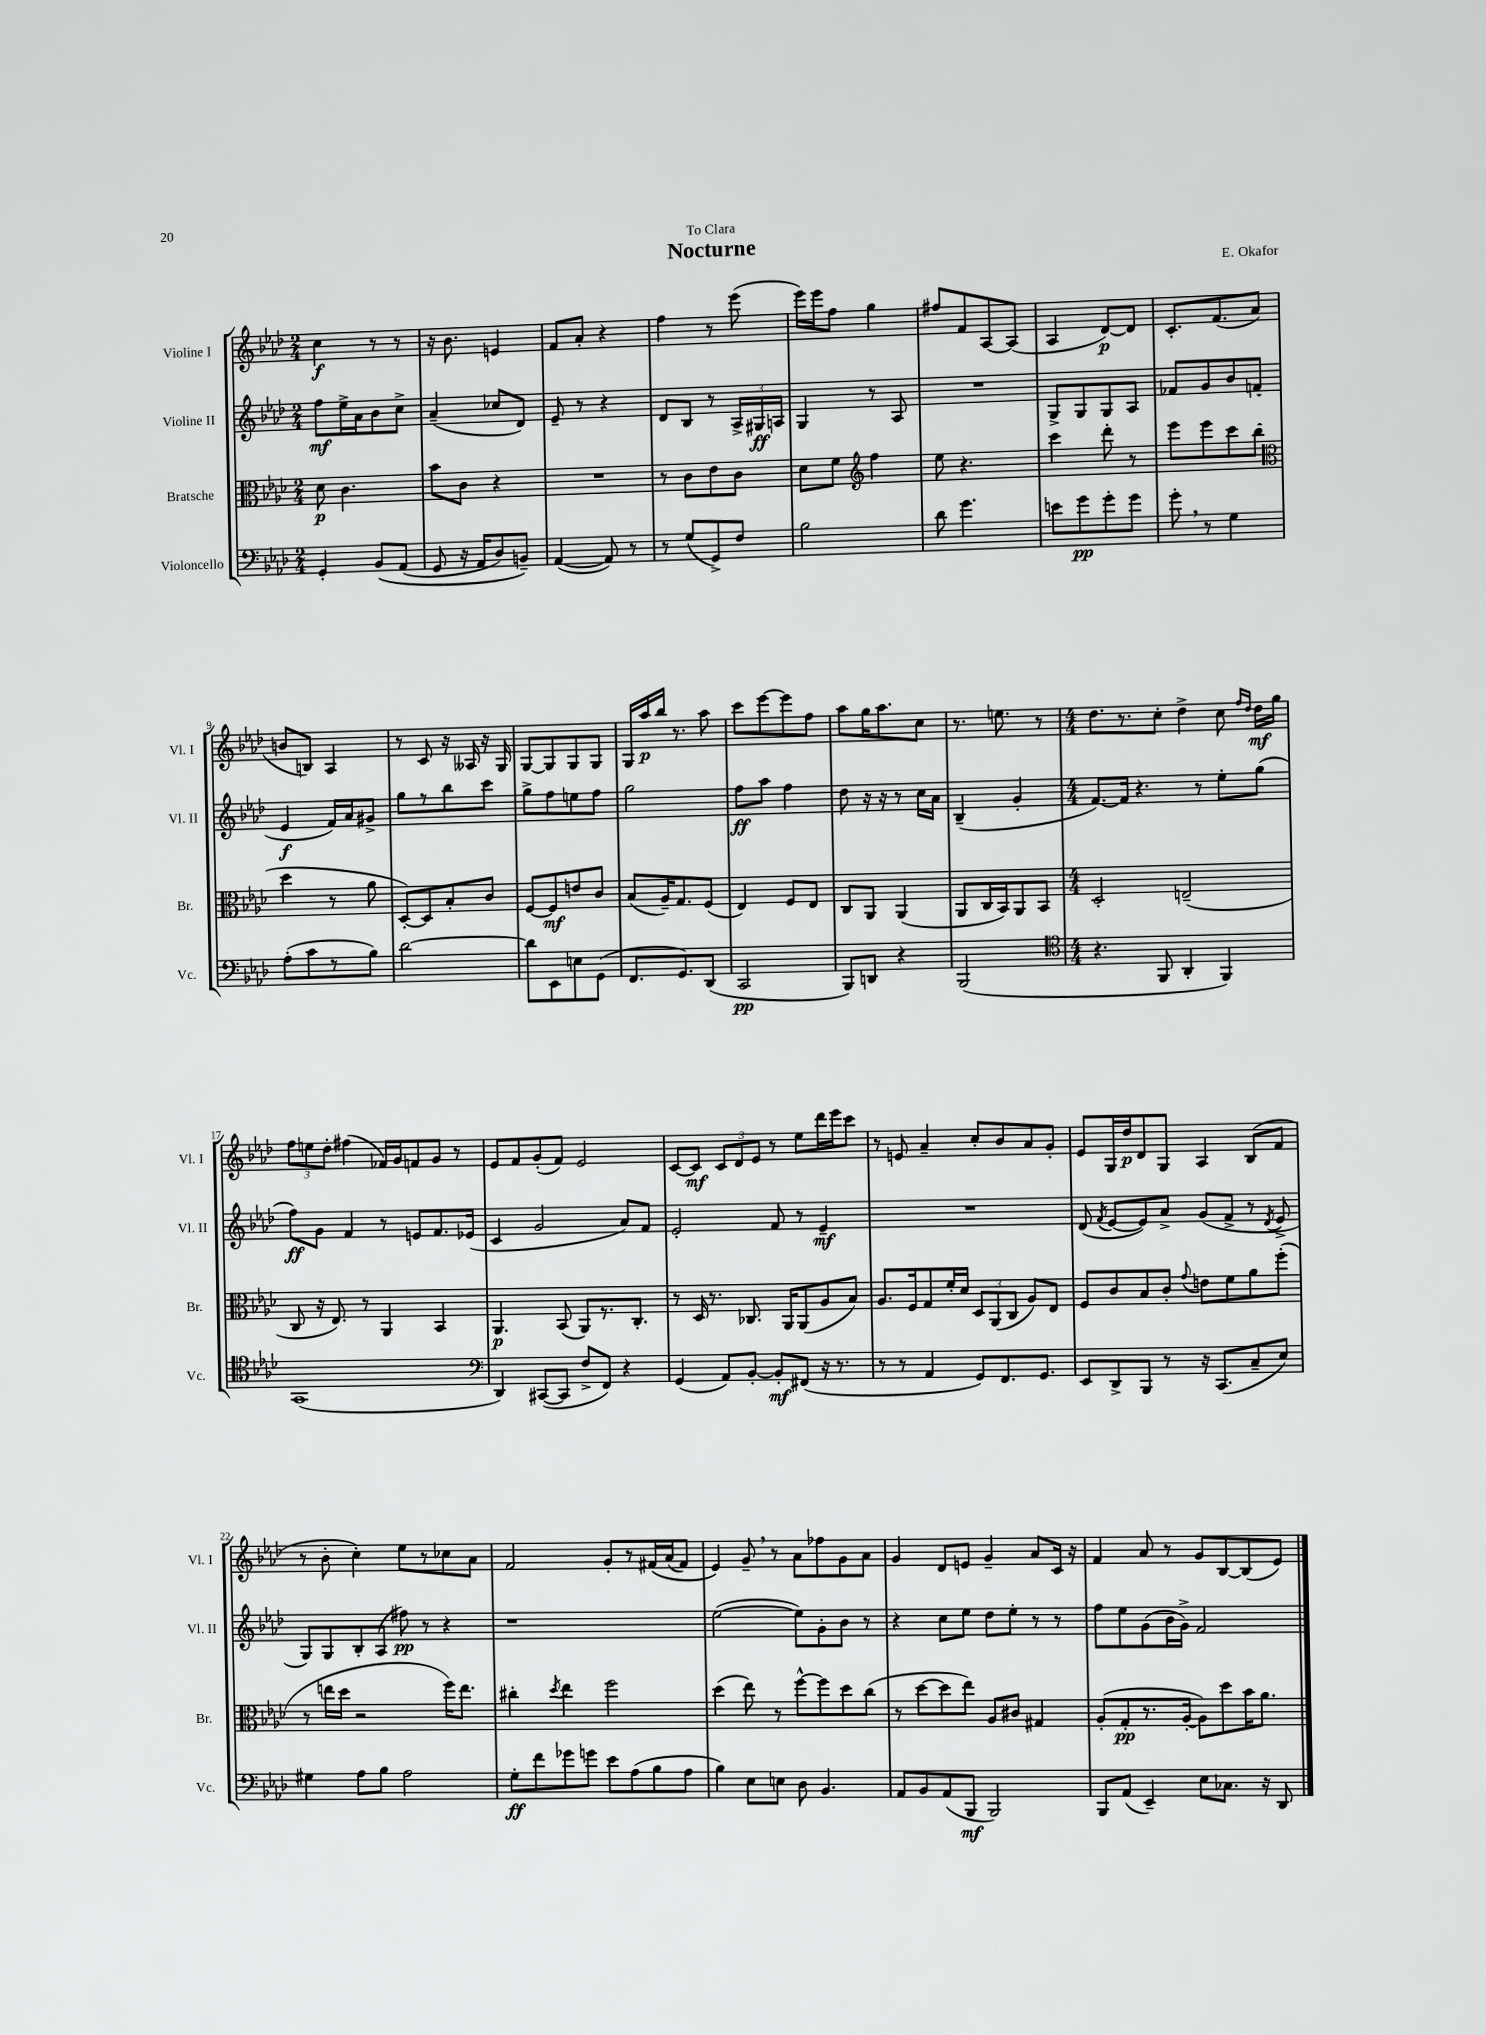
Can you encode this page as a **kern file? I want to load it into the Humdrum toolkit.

**kern	**kern	**kern	**kern
*staff4	*staff3	*staff2	*staff1
*clefF4	*clefC3	*clefG2	*clefG2
*k[b-e-a-d-]	*k[b-e-a-d-]	*k[b-e-a-d-]	*k[b-e-a-d-]
*M2/4	*M2/4	*M2/4	*M2/4
4GG'	8d-	8ff	4cc
.	4.c	16ee-^	.
.	.	16a-	.
&(8BB-	.	8b-	8r
(8AA-	.	8cc^	8r
=	=	=	=
8GG	8b-	(4a-~	16r
.	.	.	8.b-
16r	8c	.	.
16AA-	.	.	.
8D-)	4r	8cc-	4e
8BB~&)	.	8d-)	.
=	=	=	=
([4AA-	2r	8e-~	8f
.	.	8r	8a-'
8AA-])	.	4r	4r
8r	.	.	.
=	=	=	=
8r	8r	8d-	4ff
(8G	8c	8B-	.
8GG^)	8e-	8r	8r
8F	8c	24A-^	(8eee-
.	.	24G#	.
.	.	24A	.
=	=	=	=
2B-	8d-	4G	16eee-)
.	.	.	16eee-
.	8f	.	8ff
*	*clefG2	*	*
.	4ff	8r	4gg
.	.	8A-	.
=	=	=	=
8d-	8ee-	2r	8ff#
4.g	4.r	.	8f
.	.	.	[8A-
.	.	.	(8A-]
=	=	=	=
8e	4ccc	8G^	4A-
8g	.	8G	.
8g'	8ddd-'	8G	[8d-)
8g	8r	8A-	8d-]
=	=	=	=
8g'	8eee-	8f-	8.c'
8r	8eee-	8g	.
.	.	.	(8.f
4G	8ccc	8b-	.
.	(8bb-	(8f	8a-
=	=	=	=
*	*clefC3	*	*
(8A-'	4dd-	4e-	8b
8c	.	.	8B)
8r	8r	16f)	4A-
.	.	16a-	.
8B-)	8a-	8g#^	.
=	=	=	=
[2d-	[8D-')	8gg	8r
.	8D-]	8r	8c
.	8B-'	8bb-	16r
.	.	.	16A--
.	8c	8ccc	16r
.	.	.	16G
=	=	=	=
8d-]	[8F	8gg^	[8G
8EE-	8F]	8ff	8G]
8E	8e	8ee	8G
(8GG	8c	8ff	8G
=	=	=	=
8.FF	(8B-	2gg	16G
.	.	.	16aa-
.	16A-~)	.	16bb-
8.GG)	8.G	.	8.r
(8DD-	(8F	.	8aa-
=	=	=	=
2CC	4E-)	8ff	8ccc
.	.	8aa-	[8eee-
.	8F	4ff	8eee-]
.	8E-	.	8ff
=	=	=	=
8BBB-)	8C	8dd-	8aa-
8DD	8AA-	16r	16gg
.	.	16r	8.aa-
4r	(4AA-	8r	.
.	.	16cc	8cc
.	.	16a-	.
=	=	=	=
(2BBB-	8AA-	(4B-~	8.r
.	16C	.	.
.	16BB-)	.	8.ee
.	8AA-	4g'	.
.	8BB-	.	8r
=	=	=	=
*clefC4	*	*	*
*M4/4	*M4/4	*M4/4	*M4/4
4.r	2D-'	[8.f)	8.dd-
.	.	16f]	8.r
.	.	4.r	.
8FF	.	.	8cc'
4AA-'	(2E~	.	4dd-^
.	.	8r	.
4FF)	.	8ee-'	8cc
.	.	.	16qqff
.	.	.	16qqdd-
.	.	(8gg	16dd-
.	.	.	16gg
=	=	=	=
(1GG	8C	8ff)	12ff
.	.	.	12ee
.	16r	8g	.
.	.	.	12dd-'
.	8.E-)	.	.
.	.	4f	(4ff#
.	8r	.	.
.	4AA-	8r	16f-)
.	.	.	16g
.	.	8e	8f
.	4BB-	8.f	8g
.	.	.	8r
.	.	(16e-	.
=	=	=	=
*clefF4	*	*	*
4DD-)	4.AA-	4c	8e-
.	.	.	8f
([8CC#	.	2g	(8g'
8CC#]	(8BB-	.	8f)
8F^	8AA-)	.	2e-
8FF)	8.r	.	.
4r	.	8a-)	.
.	8.C'	.	.
.	.	8f	.
=	=	=	=
(4GG	8r	2e-'	[8c
.	16D-	.	8c]
.	8.r	.	.
8AA-)	.	.	12c
.	.	.	12d-
[8BB-'	8.C-	.	.
.	.	.	12e-
8BB-']	.	8f	8r
.	16AA-	.	.
(8FF#	(8AA-	8r	8ee-
16r	8A-	4e-~	16ddd-
8.r	.	.	16eee-
.	8B-)	.	8ccc
=	=	=	=
8r	8.A-	1r	8r
8r	.	.	8e
.	16F	.	.
4AA-	8G	.	4a-~
.	16f'	.	.
.	16d-	.	.
8GG)	12D-	.	8cc'
.	(12AA-	.	.
8.FF	.	.	8b-
.	12C	.	.
.	8A-)	.	8a-
8.GG	.	.	.
.	8E-	.	8g'
=	=	=	=
8EE-	8F	(8d-	8e-
.	.	8qf	.
8DD-^	8c	[8e-	16G
.	.	.	16dd-
8BBB-	8B-	8e-])	8d-
8r	8c'	8a-^	8G
.	8qqg	.	.
16r	8e	(8g	4A-
(8.CC	.	.	.
.	8f	8f^	.
8C~	8a-	8r	(8B-
.	.	8qd-	.
8E-)	(8ff'	8e-^	8f
=	=	=	=
4G#	8r	8G)	8r
.	16ee	8G	8b-'
.	16dd-	.	.
8A-	2r	8B-'	4cc')
8B-	.	(8A-	.
2A-	.	8ff#)	8ee-
.	.	8r	8r
.	16ff)	4r	8cc-
.	8.ee	.	.
.	.	.	8a-
=	=	=	=
8G'	4cc#'	1r	2f
8f	.	.	.
.	8qdd-	.	.
8g-	4ee-	.	.
8g	.	.	.
8e-	2ff	.	8g'
(8A-	.	.	8r
8B-	.	.	&(16f#
.	.	.	(16a-
8A-	.	.	8f#)
=	=	=	=
4B-)	(4dd-	([2ee-	4e-&)
8E-	8ee-)	.	8g~
8E	8r	.	8r
8D-	[8ff^^	8ee-])	8a-
4.BB-	8ff]	8g'	8ff-
.	8dd-	8b-	8g
.	(8cc	8r	8a-
=	=	=	=
8AA-	8r	4r	4g
8BB-	[8dd-	.	.
(8AA-	8dd-]	8cc	8d-
8BBB-	8ee-)	8ee-	8e
2BBB-)	8A-	8dd-	4g~
.	8c#	8ee-'	.
.	4G#	8r	8a-
.	.	8r	16c
.	.	.	16r
=	=	=	=
8BBB-	(8A-'	8ff	4f
(8AA-	8G'	8ee-	.
4EE-~)	8.r	(8g	8a-
.	.	16b-	8r
.	[16A-'	16g^)	.
8E-	8A-])	2f	8g
8.C-	8dd-	.	[8B-
.	16b-	.	(8B-]
16r	8.a-	.	.
8DD-	.	.	8e-)
==	==	==	==
*-	*-	*-	*-
